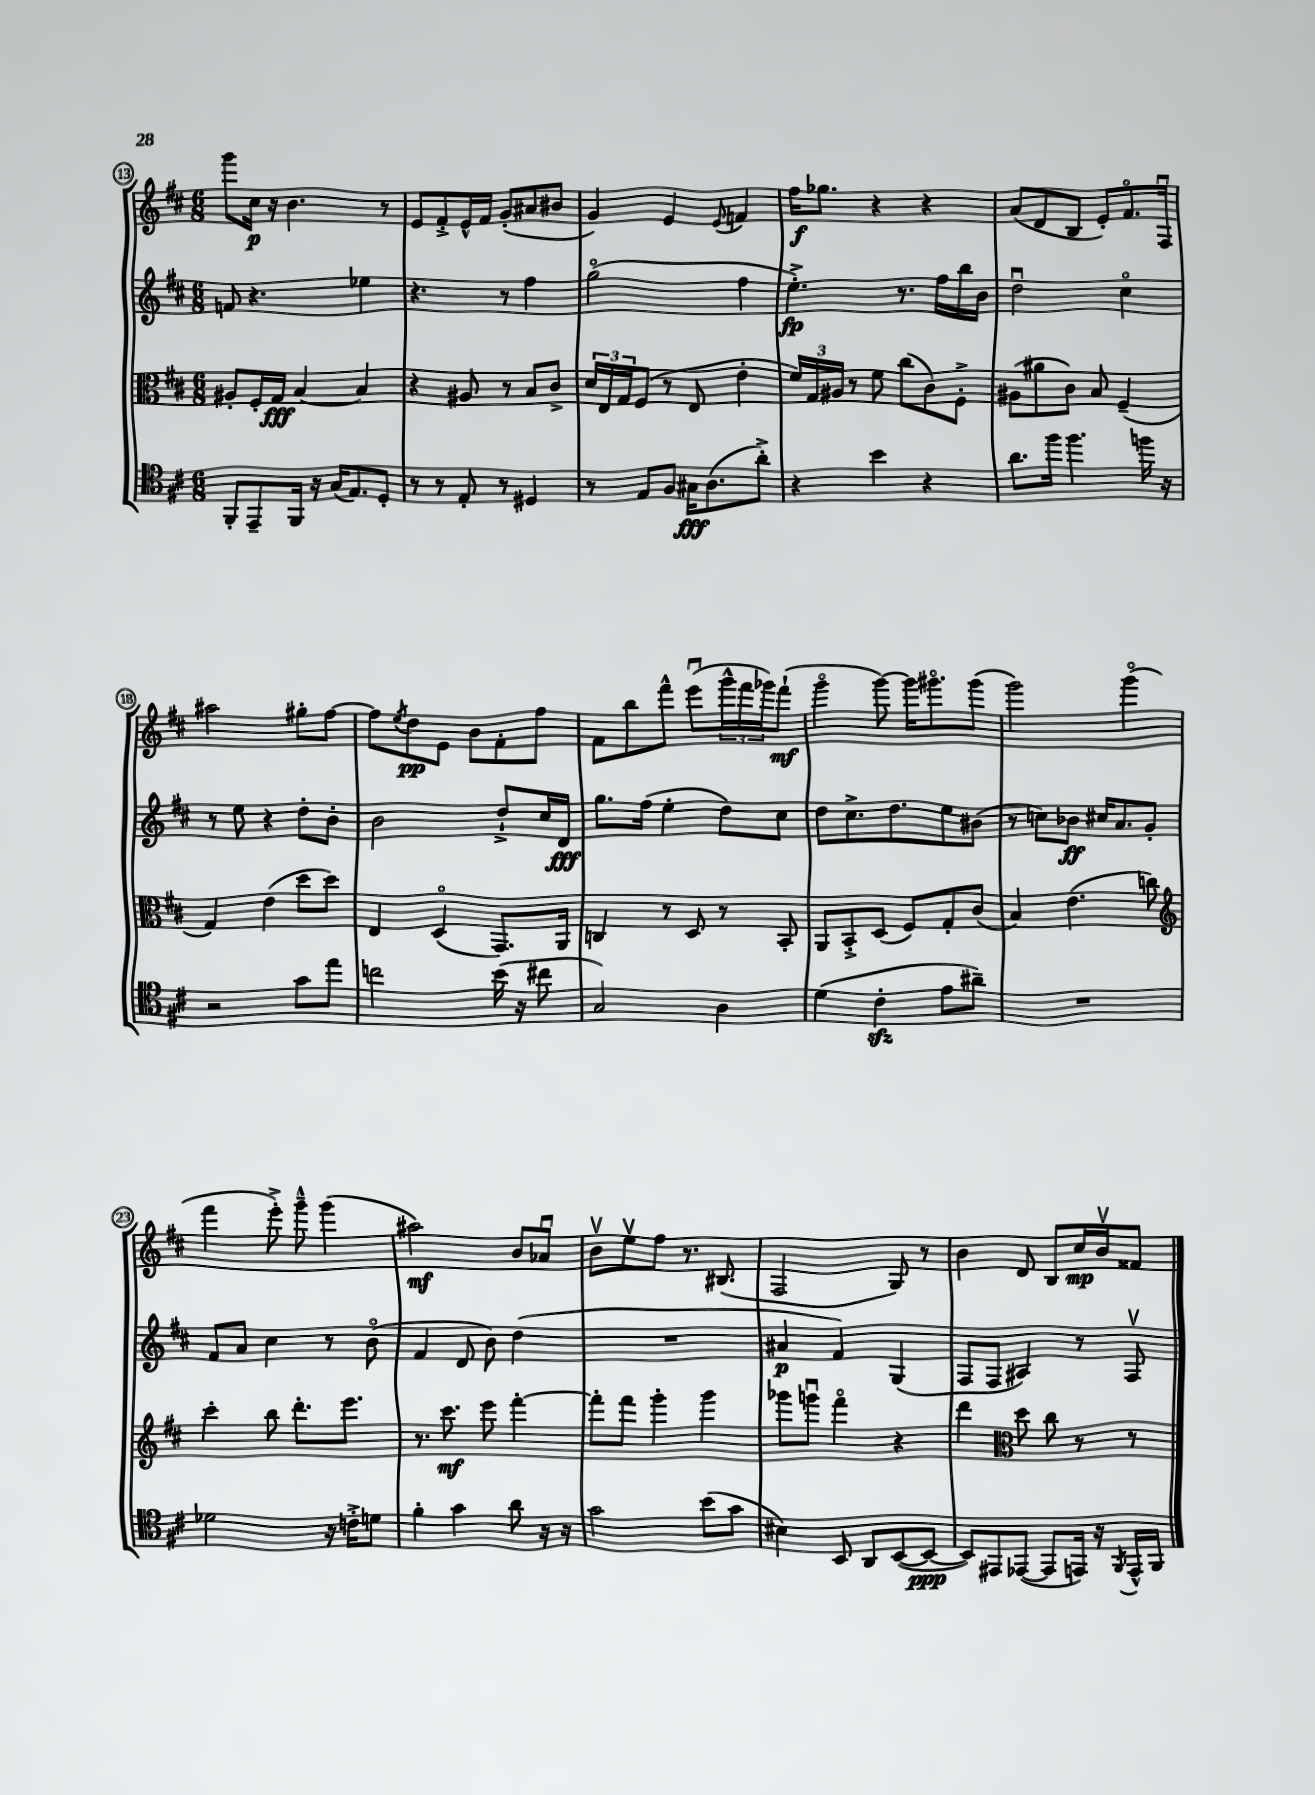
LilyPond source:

<<
\new StaffGroup <<
\new Staff = "s0" {
    \clef treble \key d \major \numericTimeSignature \time 6/8
    g'''8 cis''16\p r16 b'4. r8 |
    e'8 fis'8-.-> e'16-^ fis'16 g'8-.( ais'8 bis'8 |
    g'4) e'4 \appoggiatura { e'8 } f'4 |
    fis''16\f ges''8. r4 r4 |
    a'8( d'8 b8 e'8-.) fis'8.\flageolet fis16\downbow |
    ais''2 gis''8-. fis''8~ |
    fis''8 \acciaccatura { e''8 } d''8\pp e'8 b'8 fis'8-. fis''8 |
    fis'8 b''8 fis'''8-^ e'''8\downbow( \tuplet 3/2 { g'''16-^ fis'''16 ges'''16) } fis'''8-!\mf( |
    g'''4\flageolet g'''8~) g'''16 gis'''8.\flageolet gis'''8( |
    g'''2) g'''4\flageolet( |
    fis'''4 e'''8-.->) g'''8---^ g'''4( |
    ais''2\mf) b'8 aes'8\downbow |
    b'8\upbow e''8\upbow fis''8 r8. bis8.( |
    fis2 g8) r8 |
    b'4 d'8 b8 cis''16\mp b'16\upbow fisis'8 \bar "|." |
}
\new Staff = "s1" {
    \clef treble \key d \major \numericTimeSignature \time 6/8
    f'8 r4. ees''4 |
    r4. r8 fis''4 |
    g''2\flageolet( fis''4 |
    e''4.-.->\fp) r8. fis''16 b''16 b'16 |
    d''2\downbow cis''4\flageolet |
    r8 e''8 r4 d''8-. b'8-. |
    b'2 d''8-!-> cis''16 d'16\fff |
    g''8. fis''16( e''4-. d''8) cis''8 |
    d''8 cis''8.-> d''8. e''8 bis'8( |
    r8 c''8) bes'8\ff cis''16 a'8. g'8-. |
    fis'8 a'8 cis''4 r8 b'8\flageolet( |
    fis'4 d'8 b'8) d''4( |
    R2. |
    ais'4\p fis'4) g4( |
    fis8 fis8 ais4) r8 fis8\upbow \bar "|." |
}
\new Staff = "s2" {
    \clef alto \key d \major \numericTimeSignature \time 6/8
    ais8-. fis16-. g16\fff b4~ b4 |
    r4 ais8 r8 b8 cis'8-> |
    \tuplet 3/2 { d'16 e16 g16 } fis8( r8 e8 e'4-. |
    \tuplet 3/2 { fis'16) g16 ais16 } r8 fis'8 cis''8( cis'8) fis8-.-> |
    ais8( ais'8 cis'8) b8 fis4--( |
    g4) e'4( d''8 d''8) |
    e4 d4\flageolet( g,8.) a,16 |
    c4 r8 d8 r8 b,8-. |
    a,8 b,8-.-> d8( fis8) g8-. cis'8( |
    b4) e'4.( c''8) |
    \clef treble cis'''4-. b''8 d'''8.-. e'''8. |
    r8. cis'''8.\mf e'''8 fis'''4~-. |
    fis'''8-. fis'''8 g'''4-. g'''4 |
    ges'''8 g'''8\downbow fis'''4\flageolet r4 |
    d'''4 \clef alto d''8 cis''8 r8 r8 \bar "|." |
}
\new Staff = "s3" {
    \clef tenor \key d \major \numericTimeSignature \time 6/8
    fis,8-. e,8-- fis,16 r16 g16( e8.) d8-. |
    r8 r8 e8-. r8 dis4 |
    r8 e8 fis8 gis16\fff a8.( a'8-.->) |
    r4 b'4 r4 |
    a'8. fis''16 fis''4. f''16 r16 |
    r2 g'8 e''8 |
    c''2 b'16( r16 cis''8 |
    g2) a4 |
    d'4( cis'4-.\sfz e'8 ais'8--) |
    R2. |
    des'2 r16 c'16-.-> d'8 |
    fis'4-. g'4 a'8 r16 r16 |
    g'2 b'8( g'8 |
    bis4) b,8 a,8 b,8~( b,8~\ppp |
    b,8) eis,8 ees,8~( ees,8 e,16) r16 \acciaccatura { fis,8 } e,16-^ fis,16 \bar "|." |
}
>>
>>
\layout { \context { \Score currentBarNumber = #13 \override BarNumber.stencil = #(make-stencil-circler 0.1 0.3 ly:text-interface::print) } }
